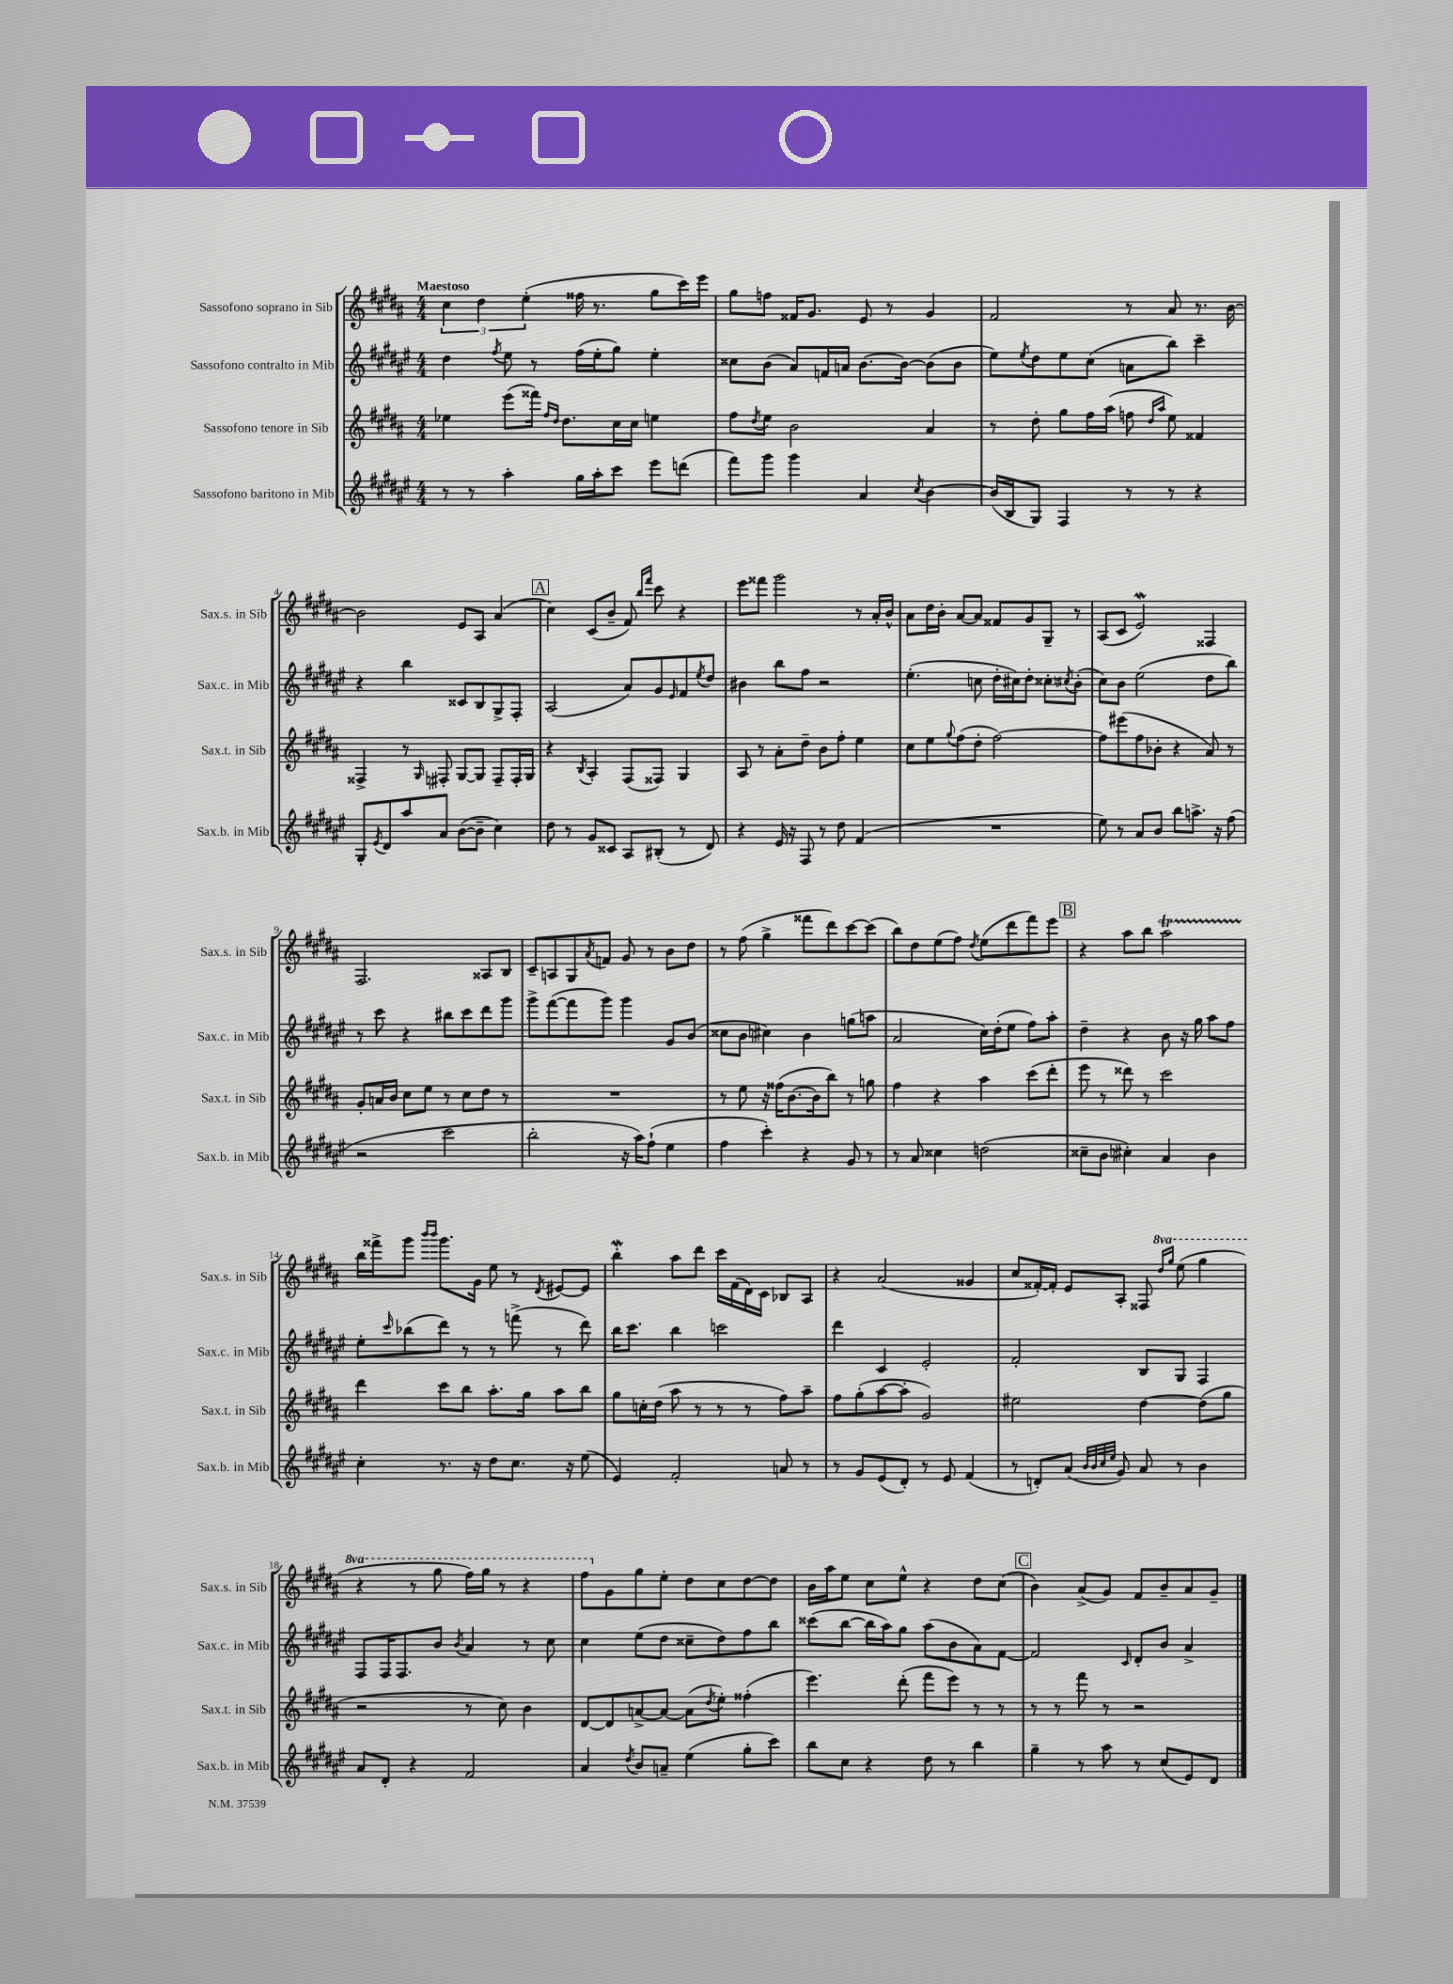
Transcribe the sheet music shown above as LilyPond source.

<<
\new StaffGroup <<
\new Staff = "s0" \with { instrumentName = "Sassofono soprano in Sib" shortInstrumentName = "Sax.s. in Sib" } {
    \clef treble \key b \major \numericTimeSignature \time 4/4 \set Staff.ottavationMarkups = #ottavation-simple-ordinals \tempo "Maestoso"
    \tuplet 3/2 { cis''4 dis''4 e''4-.( } fisis''16 r8. gis''8 cis'''16) e'''16 |
    gis''8 f''8 fisis'16 gis'8. e'8 r8 gis'4 |
    fis'2 r8 ais'8 r8. b'16~ |
    b'2 e'8 ais8 ais'4( |
    \mark \markup { \box "A" } cis''4) cis'8( b'8-- fis'8) \grace { b''16 fis'''16 } cis'''8 r4 |
    e'''8 fisis'''8 gis'''2 r8 ais'16-. b'16-^ |
    ais'8 dis''16 b'16-. ais'8~ ais'8 fisis'8 gis'8 gis8-- r8 |
    ais8( cis'8 e'2\mordent) fisis4 |
    fis2. aisis8 b8 |
    cis'8-- a8 gis8 \acciaccatura { ais'8 } f'8 gis'8 r8 b'8 dis''8 |
    r8 fis''8( gis''4-> fisis'''8 dis'''8) cis'''8~ cis'''8( |
    b''8) dis''8 e''8( fis''8) \acciaccatura { dis''8 } e''8( dis'''8 fis'''8) e'''8 |
    \mark \markup { \box "B" } r4 ais''8 b''8 ais''2\startTrillSpan |
    b''16\stopTrillSpan fisis'''16-> gis'''8 \grace { b'''16 b'''16 } gis'''8. gis'16 e''8 r8 \acciaccatura { dis'8 } eis'8~ eis'8 |
    b''4-.\mordent ais''8 dis'''8 cis'''16 fis'16( dis'16) cis'16 bes8 ais8 |
    r4 ais'2( gisis'4 |
    cis''8 fisis'16~-.) fisis'16-. e'8 ais8-. fisis8 \ottava #1 \grace { dis'''16 gis'''16 } e'''8( gis'''4 |
    r4 r8 gis'''8 fis'''16) gis'''16 r8 r4 |
    fis'''8 \ottava #0 gis'8 gis''8 e''8-. dis''8 cis''8 dis''8~ dis''8 |
    b'16 ais''16 e''8 cis''8 e''8-^ r4 dis''8 cis''8( |
    \mark \markup { \box "C" } b'4) ais'8->( gis'8) fis'8 b'8-- ais'8 gis'8-- \bar "|." |
}
\new Staff = "s1" \with { instrumentName = "Sassofono contralto in Mib" shortInstrumentName = "Sax.c. in Mib" } {
    \clef treble \key fis \major \numericTimeSignature \time 4/4
    dis''4 \acciaccatura { fis''8 } eis''8 r8 fis''16( eis''16-. gis''8) eis''4-. |
    cisis''8 b'8( ais'8) f'16 a'16 b'8.~ b'16~ b'8( b'8 |
    eis''8) \acciaccatura { eis''8 } dis''8 eis''8 cis''8( a'8 b''8) cis'''4-- |
    r4 b''4 cisis'8 b8 gis8-> fis8-. |
    \mark \markup { \box "A" } ais2( ais'8) gis'8 \grace { eis'16 } fis'8 \acciaccatura { eis''8 } dis''8 |
    bis'4 b''8 fis''8 r2 |
    eis''4.-.( c''8 dis''16-. cis''16) dis''8-. cisis''8-. \acciaccatura { cis''8 } b'8-.( |
    cis''8) b'8 eis''2( dis''8 b''8) |
    r8 cis'''8 r4 bis''8 cis'''8 dis'''8 gis'''8 |
    gis'''8-> fis'''8~( fis'''8 gis'''8) gis'''4 gis'8 b'8( |
    cisis''8 b'8 cis''4) b'4 g''8( a''8 |
    ais'2 cis''16) dis''16-.( eis''8 fis''8) ais''8-. |
    \mark \markup { \box "B" } dis''4-- r4 b'8 r16 gis''16 ais''8 fis''8 |
    eis''8-. \grace { cis'''16 } bes''8( dis'''8) r8 r8 f'''8->( r8 dis'''8) |
    b''16 cis'''8. b''4 c'''2 |
    dis'''4 cis'4 eis'2-. |
    fis'2-. b8 gis8 fis4 |
    fis8 fis16 fis8. b'8 \acciaccatura { b'8 } ais'4 r8 cis''8 |
    cis''4 eis''8( dis''8 cisis''8-- dis''8) fis''8 b''8 |
    cisis'''8( b''8~ b''16 ais''16) gis''8 ais''8( b'8 ais'8) fis'8~ |
    \mark \markup { \box "C" } fis'2 \grace { cis'16 } dis'8-. b'8 ais'4-> \bar "|." |
}
\new Staff = "s2" \with { instrumentName = "Sassofono tenore in Sib" shortInstrumentName = "Sax.t. in Sib" } {
    \clef treble \key b \major \numericTimeSignature \time 4/4
    ees''4 e'''8( fisis'''16) \grace { fis''16 dis''16 } dis''8. cis''16 cis''16 e''4 |
    fis''8 \acciaccatura { dis''8 } e''8 b'2 ais'4 |
    r8 dis''8-. gis''8 fis''16 ais''16( f''8 \grace { dis''16 ais''16 } e''8) fisis'4 |
    fisis4-> r8 \grace { gis16 } fis8-. gis8~ gis8 fis8-- fis16-. gis16 |
    \mark \markup { \box "A" } r4 \acciaccatura { b8 } ais4-. fis8( fisis8) gis4 |
    ais8 r8 ais'8-. dis''8-- b'8 fis''8-. e''4 |
    cis''8 e''8 \appoggiatura { gis''8 } fis''8( dis''8-. fis''2~) |
    fis''8 eis'''8( fis''8 bes'8-. r4 ais'8) r8 |
    gis'8-. a'16 b'16 cis''8 e''8 r8 cis''8 dis''8 r8 |
    R1 |
    r8 e''8 r16 fisis''16( b'8.~ b'16 b''8) r8 g''8 |
    fis''4 r4 ais''4 cis'''8( dis'''8-. |
    \mark \markup { \box "B" } e'''8 r8 disis'''8) r8 cis'''2 |
    dis'''4 cis'''8 b''8 ais''8.-. gis''16 ais''8 b''8 |
    gis''8 c''16-. dis''16( ais''8 r8 r8 r8 fis''8) ais''8-- |
    fis''8 gis''8-.( ais''8~ ais''8-. gis'2) |
    eis''2 dis''4~ dis''8( gis''8 |
    r2 r8 cis''8) b'4 |
    dis'8~ dis'8 a'8~-> a'8~ a'8( \acciaccatura { dis''8 } e''8-.) fisis''4-.( |
    e'''4.) dis'''8-.( fis'''8 e'''8) r8 r8 |
    \mark \markup { \box "C" } r8 r8 fis'''8 r8 r2 \bar "|." |
}
\new Staff = "s3" \with { instrumentName = "Sassofono baritono in Mib" shortInstrumentName = "Sax.b. in Mib" } {
    \clef treble \key fis \major \numericTimeSignature \time 4/4
    r8 r8 ais''4-. gis''16 ais''16-. cis'''8 eis'''8 d'''8( |
    fis'''8) gis'''8 gis'''4 ais'4 \acciaccatura { cis''8 } b'4~ |
    b'16( b16 gis8) fis4 r8 r8 r4 |
    gis8-. \acciaccatura { eis'8 } dis'8 ais''8 ais'8 b'8~( b'8-- cis''4) |
    \mark \markup { \box "A" } dis''8 r8 gis'8 cisis'8 ais8 bis8-.( r8 dis'8) |
    r4 eis'16 r16 fis8 r8 dis''8 fis'4( |
    R1 |
    eis''8) r8 ais'8 b'8 b''8 a''8.-> r16 fis''8( |
    r2 cis'''2 |
    b''2-. r16 ais''16) fis''8-!( eis''4 |
    fis''4 cis'''4-.) r4 gis'8 r8 |
    r8 ais'8 cisis''4 d''2( |
    \mark \markup { \box "B" } cisis''8-- b'8 cis''4-.) ais'4 b'4 |
    cis''4-. r8. r16 dis''8 cis''8. r16 eis''8( |
    eis'4) fis'2-. a'8 r8 |
    r8 gis'8 eis'8( dis'8-.) r8 eis'8 fis'4( |
    r8 d'8-.) ais'8( \grace { b'32 b'32 cis''32 eis''32 } gis'8) ais'8 r8 b'4 |
    ais'8 dis'8-. r4 fis'2 |
    ais'4 \acciaccatura { dis''8 } b'8 a'8-- eis''4( gis''8-. cis'''8) |
    b''8 cis''8 r4 dis''8 r8 b''4 |
    \mark \markup { \box "C" } gis''4-- r8 ais''8 r8 cis''8( eis'8) dis'8 \bar "|." |
}
>>
>>
